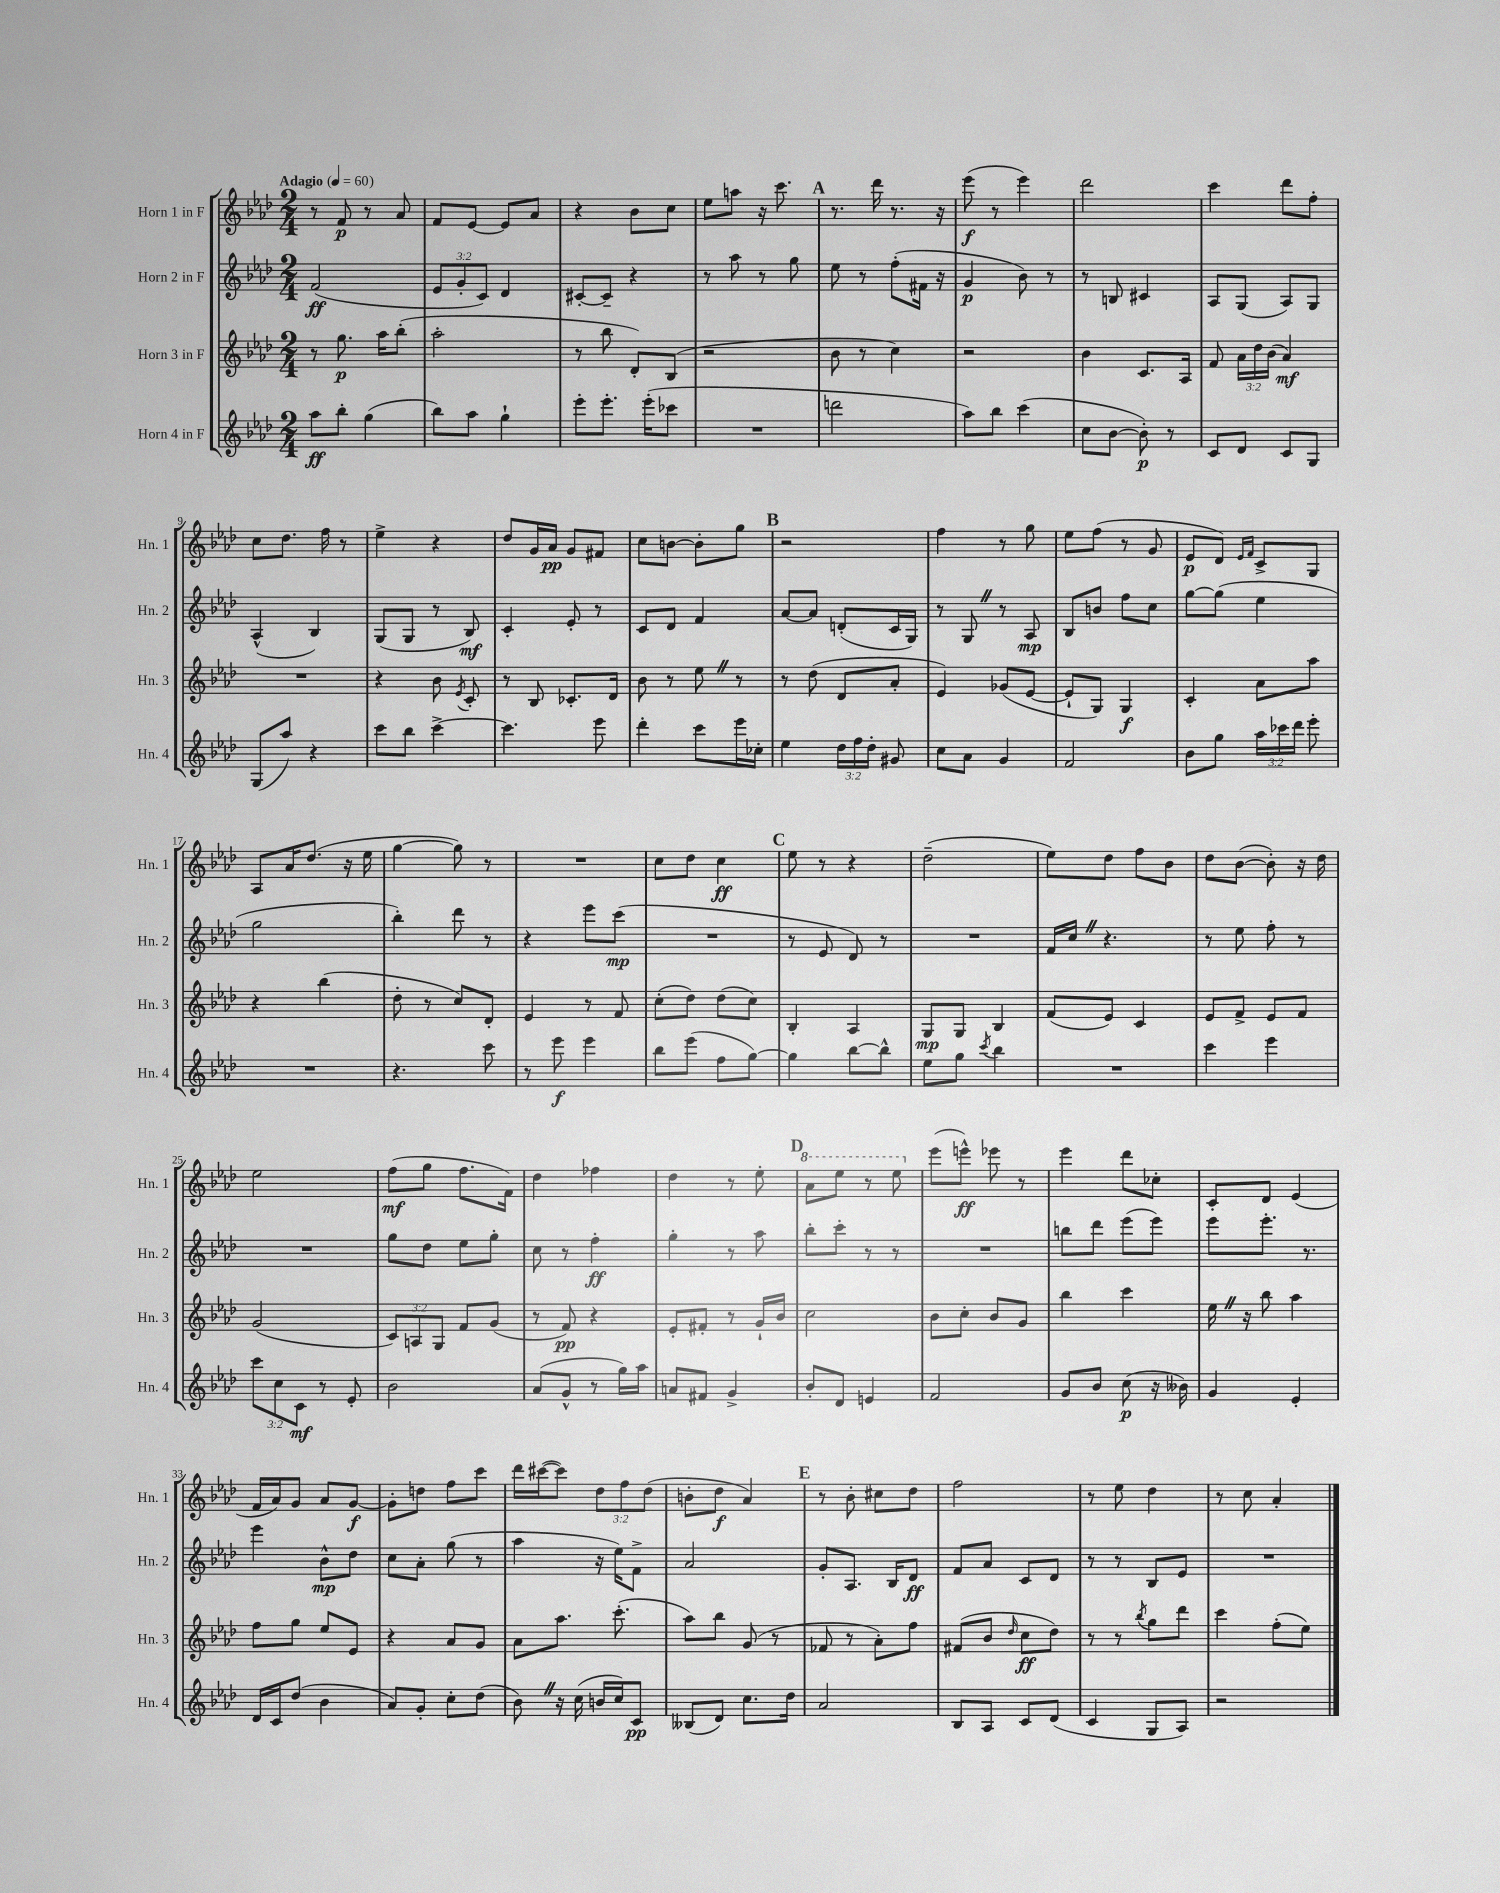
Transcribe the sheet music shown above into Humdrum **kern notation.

**kern	**dynam	**kern	**dynam	**kern	**dynam	**kern	**dynam
*part4	*part4	*part3	*part3	*part2	*part2	*part1	*part1
*staff4	*staff4	*staff3	*staff3	*staff2	*staff2	*staff1	*staff1
*I"Horn 4 in F	*	*I"Horn 3 in F	*	*I"Horn 2 in F	*	*I"Horn 1 in F	*
*I'Hn. 4	*	*I'Hn. 3	*	*I'Hn. 2	*	*I'Hn. 1	*
*clefG2	*	*clefG2	*	*clefG2	*	*clefG2	*
*k[b-e-a-d-]	*	*k[b-e-a-d-]	*	*k[b-e-a-d-]	*	*k[b-e-a-d-]	*
*M2/4	*	*M2/4	*	*M2/4	*	*M2/4	*
*MM60	*	*MM60	*	*MM60	*	*MM60	*
=1	=1	=1	=1	=1	=1	=1	=1
!	!	!	!	!	!	!LO:TX:a:B:t=Adagio	!
8aa-\L	ff	8r	.	(2f/	ff	8r	.
8bb-'\J	.	8.gg\	p	.	.	8f/	p
(4gg\	.	.	.	.	.	8r	.
.	.	16aa-\KL	.	.	.	.	.
.	.	(8bb-'\J	.	.	.	8a-/	.
=2	=2	=2	=2	=2	=2	=2	=2
8bb-\L)	.	2aa-'\	.	12e-/L	.	8f/L	.
.	.	.	.	12g'/	.	.	.
8aa-\J	.	.	.	.	.	[8e-/J	.
.	.	.	.	12c/J)	.	.	.
4gg`\	.	.	.	4d-/	.	8e-/L]	.
.	.	.	.	.	.	8a-/J	.
=3	=3	=3	=3	=3	=3	=3	=3
8eee-'\L	.	8r	.	[8c#X'/L	.	4r	.
8.eee-'\J	.	8bb-\	.	8c#~/J]	.	.	.
.	.	8d-'/L)	.	4r	.	8b-\L	.
(16eee-'\KL	.	.	.	.	.	.	.
8ccc-X\J	.	(8B-/J	.	.	.	8cc\J	.
=4	=4	=4	=4	=4	=4	=4	=4
2r	.	2r	.	8r	.	8ee-\L	.
.	.	.	.	8aa-\	.	8aan\J	.
.	.	.	.	8r	.	16r	.
.	.	.	.	.	.	8.ccc\	.
.	.	.	.	8gg\	.	.	.
!!LO:REH:place=s1:t=A
=5	=5	=5	=5	=5	=5	=5	=5
2dddn\	.	8b-\	.	8ee-\	.	8.r	.
.	.	8r	.	8r	.	.	.
.	.	.	.	.	.	16ddd-\	.
.	.	4cc\)	.	(8ff'\L	.	8.r	.
.	.	.	.	16f#X\Jk	.	.	.
.	.	.	.	16r	.	16r	.
=6	=6	=6	=6	=6	=6	=6	=6
8aa-\L)	.	2r	.	4g/	p	(8eee-\	f
8bb-\J	.	.	.	.	.	8r	.
(4ccc\	.	.	.	8b-\)	.	4eee-\)	.
.	.	.	.	8r	.	.	.
=7	=7	=7	=7	=7	=7	=7	=7
8cc\L	.	4b-\	.	8r	.	2ddd-\	.
[8b-\J	.	.	.	8Bn/	.	.	.
8b-'\])	p	8.c/L	.	4c#X/	.	.	.
8r	.	.	.	.	.	.	.
.	.	16A-/Jk	.	.	.	.	.
=8	=8	=8	=8	=8	=8	=8	=8
8c/L	.	8f/	.	8A-/L	.	4ccc\	.
8d-/J	.	24a-\LL	.	(8G/J	.	.	.
.	.	24dd-\	.	.	.	.	.
.	.	(24b-\JJ	.	.	.	.	.
8c/L	.	4a-/)	mf	8A-/L)	.	8ddd-\L	.
8G/J	.	.	.	8G/J	.	8ff'\J	.
!!LO:LB:g=z
=9	=9	=9	=9	=9	=9	=9	=9
(8G/L	.	2r	.	(4A-^^/	.	8cc\L	.
8aa-/J)	.	.	.	.	.	8.dd-\J	.
4r	.	.	.	4B-/)	.	.	.
.	.	.	.	.	.	16ff\	.
.	.	.	.	.	.	8r	.
=10	=10	=10	=10	=10	=10	=10	=10
8ccc\L	.	4r	.	(8G/L	.	4ee-^\	.
8bb-\J	.	.	.	8G/J	.	.	.
[4ccc^\	.	8b-\	.	8r	.	4r	.
.	.	8qe-/	.	.	.	.	.
.	.	8c'/	.	8B-/)	mf	.	.
=11	=11	=11	=11	=11	=11	=11	=11
4.ccc\]	.	8r	.	4c'/	.	8dd-/L	.
.	.	8B-/	.	.	.	16g/L	.
.	.	.	.	.	.	16a-/JJ	pp
.	.	8.c-X'/L	.	8e-'/	.	8g/L	.
8eee-\	.	.	.	8r	.	8f#X/J	.
.	.	16d-/Jk	.	.	.	.	.
=12	=12	=12	=12	=12	=12	=12	=12
4ddd-'\	.	8b-\	.	8c/L	.	8cc\L	.
.	.	8r	.	8d-/J	.	[8bn\J	.
8ccc\L	.	8ee-Z\	.	4f/	.	8b'\L]	.
16eee-\L	.	8r	.	.	.	8gg\J	.
16cc-X'\JJ	.	.	.	.	.	.	.
!!LO:REH:place=s1:t=B
=13	=13	=13	=13	=13	=13	=13	=13
4ee-\	.	8r	.	[8a-/L	.	2r	.
.	.	(8dd-\	.	8a-/J]	.	.	.
24dd-\LL	.	8d-/L	.	(8dn'/L	.	.	.
24ff\	.	.	.	.	.	.	.
24dd-'\JJ	.	.	.	.	.	.	.
8g#X/	.	8a-'/J	.	16c/L	.	.	.
.	.	.	.	16G/JJ)	.	.	.
=14	=14	=14	=14	=14	=14	=14	=14
8cc\L	.	4e-/)	.	8r	.	4ff\	.
8a-\J	.	.	.	8GZ/	.	.	.
4g/	.	(8g-X/L	.	8r	.	8r	.
.	.	[8e-/J	.	8A-/	mp	8gg\	.
=15	=15	=15	=15	=15	=15	=15	=15
2f/	.	8e-`/L]	.	8B-/L	.	8ee-\L	.
.	.	8G/J)	.	8bn/J	.	(8ff\J	.
.	.	4G/	f	8ff\L	.	8r	.
.	.	.	.	8cc\J	.	8g/	.
=16	=16	=16	=16	=16	=16	=16	=16
8b-\L	.	4c'/	.	[8gg\L	.	8e-/L	p
8gg\J	.	.	.	(8gg\J]	.	8d-/J)	.
.	.	.	.	.	.	16qqe-/LL	.
.	.	.	.	.	.	16qqf/JJ	.
24aa-\LL	.	8a-\L	.	4ee-\	.	8c^/L	.
24ccc-X\	.	.	.	.	.	.	.
24ddd-\JJ	.	.	.	.	.	.	.
8eee-'\	.	8aa-\J	.	.	.	8G/J	.
!!LO:LB:g=z
=17	=17	=17	=17	=17	=17	=17	=17
2r	.	4r	.	2gg\	.	8A-/L	.
.	.	.	.	.	.	16a-/K	.
.	.	.	.	.	.	(8.dd-/J	.
.	.	(4bb-\	.	.	.	.	.
.	.	.	.	.	.	16r	.
.	.	.	.	.	.	16ee-\	.
=18	=18	=18	=18	=18	=18	=18	=18
4.r	.	8dd-'\	.	4bb-'\)	.	[4gg\	.
.	.	8r	.	.	.	.	.
.	.	8cc/L)	.	8ddd-\	.	8gg\])	.
8ccc\	.	8d-'/J	.	8r	.	8r	.
=19	=19	=19	=19	=19	=19	=19	=19
8r	.	4e-/	.	4r	.	2r	.
8eee-\	f	.	.	.	.	.	.
4eee-\	.	8r	.	8eee-\L	.	.	.
.	.	8f/	.	(8ccc\J	mp	.	.
=20	=20	=20	=20	=20	=20	=20	=20
8bb-\L	.	(8cc'\L	.	2r	.	8cc\L	.
(8eee-\J	.	8dd-\J)	.	.	.	8dd-\J	.
8ff\L	.	(8dd-\L	.	.	.	4cc\	ff
[8gg\J)	.	8cc\J)	.	.	.	.	.
!!LO:REH:place=s1:t=C
=21	=21	=21	=21	=21	=21	=21	=21
4gg\]	.	4B-'/	.	8r	.	8ee-\	.
.	.	.	.	8e-/	.	8r	.
[8bb-\L	.	4A-/	.	8d-/)	.	4r	.
8bb-^^\J]	.	.	.	8r	.	.	.
=22	=22	=22	=22	=22	=22	=22	=22
8ee-\L	.	8G/L	mp	2r	.	(2dd-~\	.
8gg\J	.	8G/J	.	.	.	.	.
8qccc/	.	.	.	.	.	.	.
4bb-\	.	4B-/	.	.	.	.	.
=23	=23	=23	=23	=23	=23	=23	=23
2r	.	(8f/L	.	16f/LL	.	8ee-\L)	.
.	.	.	.	16ccZ/JJ	.	.	.
.	.	8e-/J)	.	4.r	.	8dd-\J	.
.	.	4c/	.	.	.	8ff\L	.
.	.	.	.	.	.	8b-\J	.
=24	=24	=24	=24	=24	=24	=24	=24
4ccc\	.	8e-/L	.	8r	.	8dd-\L	.
.	.	8f^/J	.	8ee-\	.	([8b-\J	.
4eee-\	.	8e-/L	.	8ff'\	.	8b-'\])	.
.	.	8f/J	.	8r	.	16r	.
.	.	.	.	.	.	16dd-\	.
!!LO:LB:g=z
=25	=25	=25	=25	=25	=25	=25	=25
12ccc\L	.	(2g/	.	2r	.	2ee-\	.
12cc\	.	.	.	.	.	.	.
12c\J	mf	.	.	.	.	.	.
8r	.	.	.	.	.	.	.
8e-'/	.	.	.	.	.	.	.
=26	=26	=26	=26	=26	=26	=26	=26
2b-\	.	12c/L)	.	8gg\L	.	(8ff\L	mf
.	.	12An/	.	.	.	.	.
.	.	.	.	8dd-\J	.	8gg\J	.
.	.	12G/J	.	.	.	.	.
.	.	8f/L	.	8ee-\L	.	8.ff\L	.
.	.	(8g/J	.	8gg'\J	.	.	.
.	.	.	.	.	.	16f\Jk)	.
=27	=27	=27	=27	=27	=27	=27	=27
(8a-/L	.	8r	.	8cc\	.	4dd-\	.
8g^^/J	.	8f/)	pp	8r	.	.	.
8r	.	4r	.	4ff'\	ff	4ff-X\	.
16gg\LL)	.	.	.	.	.	.	.
16aa-\JJ	.	.	.	.	.	.	.
=28	=28	=28	=28	=28	=28	=28	=28
8an/L	.	8e-'/L	.	4gg'\	.	4dd-\	.
8f#X/J	.	8f#X'/J	.	.	.	.	.
4g^/	.	8r	.	8r	.	8r	.
.	.	16g`/LL	.	8aa-\	.	8ee-'\	.
.	.	16b-/JJ	.	.	.	.	.
!!LO:REH:place=s1:t=D
=29	=29	=29	=29	=29	=29	=29	=29
*	*	*	*	*	*	*8va	*
8b-'/L	.	2cc\	.	8bb-'\L	.	8aa-\L	.
8d-/J	.	.	.	8ccc'\J	.	8eee-\J	.
4en/	.	.	.	8r	.	8r	.
.	.	.	.	8r	.	8eee-\	.
=30	=30	=30	=30	=30	=30	=30	=30
*	*	*	*	*	*	*X8va	*
2f/	.	8b-\L	.	2r	.	(8eee-\L	.
.	.	8cc'\J	.	.	.	8eeen^^\J)	ff
.	.	8b-/L	.	.	.	8eee-X\	.
.	.	8g/J	.	.	.	8r	.
=31	=31	=31	=31	=31	=31	=31	=31
8g/L	.	4bb-\	.	8bbn\L	.	4eee-\	.
8b-/J	.	.	.	8ddd-\J	.	.	.
(8cc\	p	4ccc\	.	(8eee-\L	.	8ddd-\L	.
16r	.	.	.	8eee-\J)	.	8cc-X'\J	.
16b--X\)	.	.	.	.	.	.	.
=32	=32	=32	=32	=32	=32	=32	=32
4g/	.	16ee-Z\	.	8eee-\L	.	8c'/L	.
.	.	16r	.	.	.	.	.
.	.	8bb-\	.	8.eee-'\J	.	8d-/J	.
4e-'/	.	4aa-\	.	.	.	(4e-/	.
.	.	.	.	8.r	.	.	.
!!LO:LB:g=z
=33	=33	=33	=33	=33	=33	=33	=33
16d-/LL	.	8ff\L	.	4eee-\	.	16f/LL	.
16c/J	.	.	.	.	.	16a-/J)	.
(8dd-/J	.	8gg\J	.	.	.	8g/J	.
4b-\	.	8ee-/L	.	8b-^^\L	mp	8a-/L	.
.	.	8e-/J	.	8dd-\J	.	[8g/J	f
=34	=34	=34	=34	=34	=34	=34	=34
8a-/L)	.	4r	.	8cc\L	.	8g'\L]	.
8g'/J	.	.	.	8a-'\J	.	8ddn\J	.
8cc'\L	.	8a-/L	.	(8gg\	.	8ff\L	.
(8dd-\J	.	8g/J	.	8r	.	8ccc\J	.
=35	=35	=35	=35	=35	=35	=35	=35
8b-Z\)	.	8a-\L	.	4aa-\	.	16ddd-\LL	.
.	.	.	.	.	.	([16ccc#X\J	.
16r	.	8.aa-\J	.	.	.	8ccc#\J])	.
(16cc\	.	.	.	.	.	.	.
16bn/LL	.	.	.	16r	.	12dd-\L	.
16cc/J)	.	(8.ccc'\	.	16ee-\KL)	.	.	.
.	.	.	.	.	.	12ff\	.
8c/J	pp	.	.	8f^\J	.	.	.
.	.	.	.	.	.	(12dd-\J	.
=36	=36	=36	=36	=36	=36	=36	=36
(8B--X/L	.	8aa-\L)	.	2a-/	.	8bn'\L	.
8d-/J)	.	8bb-\J	.	.	.	8dd-\J	f
8.cc\L	.	(8g/	.	.	.	4a-/)	.
.	.	8r	.	.	.	.	.
16dd-\Jk	.	.	.	.	.	.	.
!!LO:REH:place=s1:t=E
=37	=37	=37	=37	=37	=37	=37	=37
2a-/	.	8f-X/	.	8g'/L	.	8r	.
.	.	8r	.	8.A-/J	.	8b-'\	.
.	.	8a-'\L)	.	.	.	8cc#X\L	.
.	.	.	.	16B-/KL	.	.	.
.	.	8ff\J	.	8d-/J	ff	8dd-\J	.
=38	=38	=38	=38	=38	=38	=38	=38
8B-/L	.	(8f#X/L	.	8f/L	.	2ff\	.
8A-/J	.	8b-/J	.	8a-/J	.	.	.
.	.	16qqdd-/	.	.	.	.	.
8c/L	.	8cc\L	ff	8c/L	.	.	.
(8d-/J	.	8dd-\J)	.	8d-/J	.	.	.
=39	=39	=39	=39	=39	=39	=39	=39
4c/	.	8r	.	8r	.	8r	.
.	.	8r	.	8r	.	8ee-\	.
.	.	8qbb-/	.	.	.	.	.
8G/L	.	8gg\L	.	8B-/L	.	4dd-\	.
8A-/J)	.	8ddd-\J	.	8e-/J	.	.	.
=40	=40	=40	=40	=40	=40	=40	=40
2r	.	4ccc\	.	2r	.	8r	.
.	.	.	.	.	.	8cc\	.
.	.	(8ff'\L	.	.	.	4a-'/	.
.	.	8ee-\J)	.	.	.	.	.
==	==	==	==	==	==	==	==
*-	*-	*-	*-	*-	*-	*-	*-
